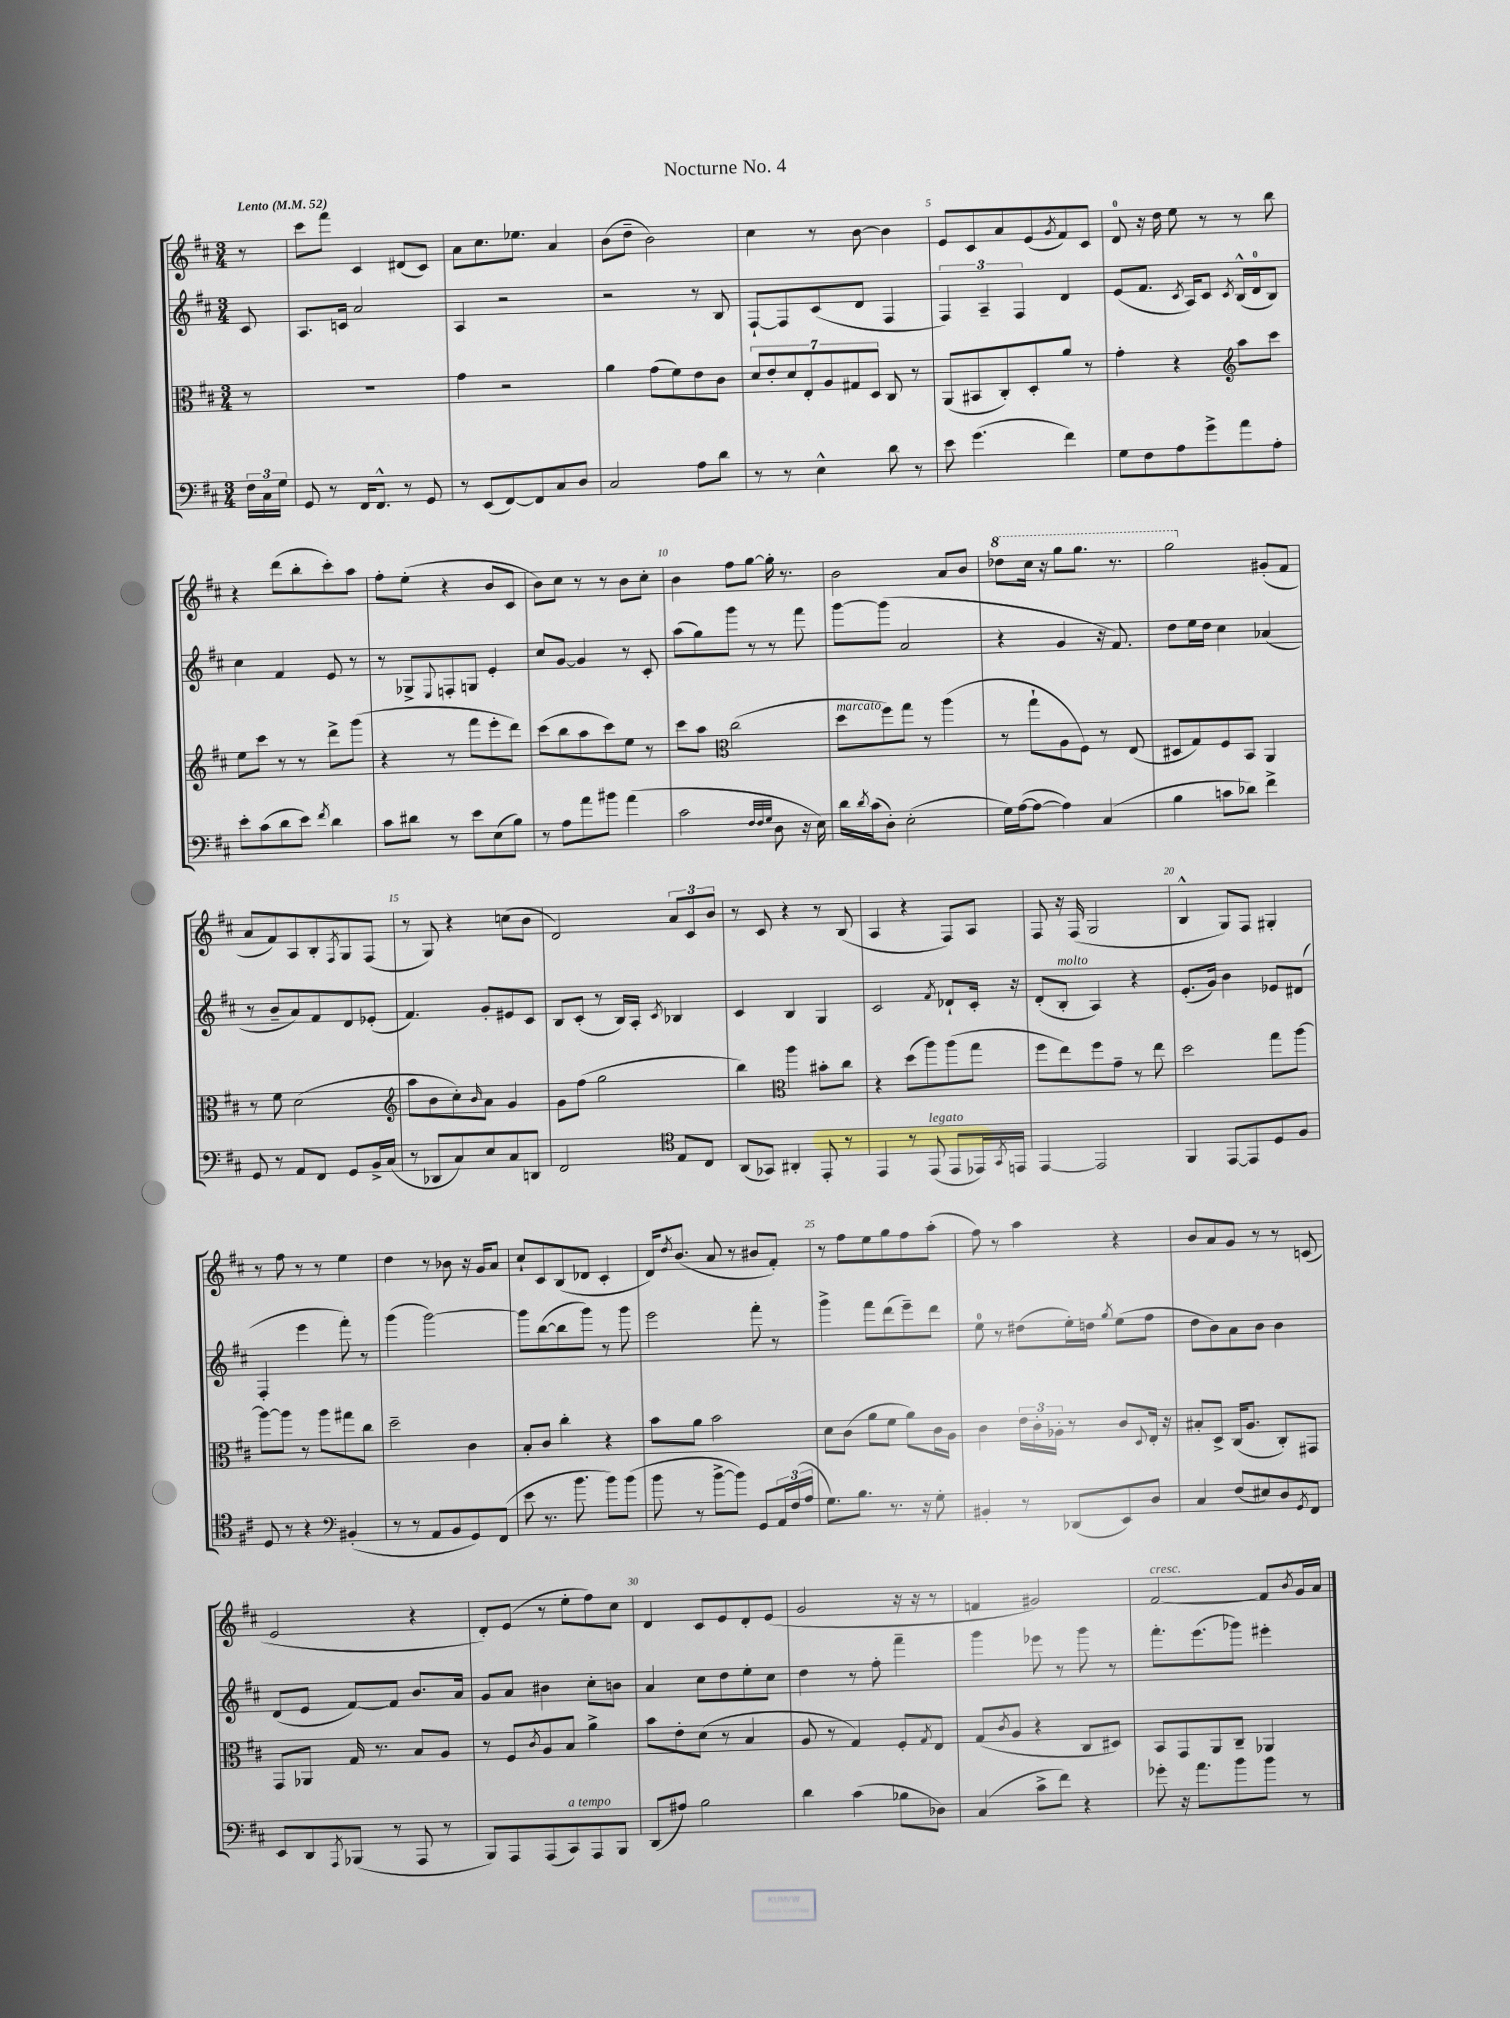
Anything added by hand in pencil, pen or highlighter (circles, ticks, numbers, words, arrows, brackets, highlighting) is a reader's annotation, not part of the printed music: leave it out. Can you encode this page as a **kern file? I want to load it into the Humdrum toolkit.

**kern	**kern	**kern	**kern
*part4	*part3	*part2	*part1
*staff4	*staff3	*staff2	*staff1
*clefF4	*clefC3	*clefG2	*clefG2
*k[f#c#]	*k[f#c#]	*k[f#c#]	*k[f#c#]
*M3/4	*M3/4	*M3/4	*M3/4
*MM52	*MM52	*MM52	*MM52
=	=	=	=
!	!	!	!LO:TX:a:B:t=Lento
24F#\LL	8r	8c#/	8r
24C#\	.	.	.
24G\JJ	.	.	.
=1	=1	=1	=1
8GG/	2.r	8.A/L	8ccc#\L
8r	.	.	8fff#\J
.	.	16cn/Jk	.
16FF#/KL	.	2a/	4c#/
8.FF#^^/J	.	.	.
8r	.	.	(8d#X/L
8GG/	.	.	8c#/J)
=2	=2	=2	=2
8r	4g\	4A/	8a\L
(8EE/L	.	.	8.cc#\
[8FF#/)	2r	2r	.
.	.	.	8.ee-X\J
8FF#/]	.	.	.
8C#/	.	.	4a/
8D/J	.	.	.
=3	=3	=3	=3
2C#/	4a\	2r	(8b\L
.	.	.	8dd~\J
.	(8g\L	.	2b\)
.	8f#\)	.	.
8A\L	8e\	8r	.
8d\J	8c#\J	8B/	.
=4	=4	=4	=4
8r	14d/L	[8F#`/L	4cc#\
.	14e'/	.	.
8r	.	8F#/]	.
.	14d/	.	.
.	14E'/	.	.
4E^^\	.	(8c#/	8r
.	14A/	.	.
.	14G#X/	.	.
.	.	8d/J	[8b\
.	14D/J	.	.
8d\	8C#/	4F#/	4b\]
8r	8r	.	.
=5	=5	=5	=5
8e\	(8AA/L	6F#/)	8e/L
(4.g\	8BB#X/	.	8c#/
.	.	6A~/	.
.	8C#'/)	.	8a/
.	.	6F#/	.
.	8D'/	.	(8e/
.	.	.	8qg/
4f#\)	8a/J	4d/	8f#/)
.	8r	.	8c#/J
=6	=6	=6	=6
8G\L	4g'\	(8e/L	8d/
8F#\	.	8.f#/J	16r
.	.	.	16dd\
8A\	4r	.	8ee\
.	.	8qc#/	.
.	.	16A/KL)	.
8g^\	.	8c#/J	8r
*	*clefG2	*	*
.	.	8qc#/	.
8a\	8aa\L	(16B^^/LL	8r
.	.	16d/J	.
8A'\J	8ccc#\J	8B/J)	8bb\
!!LO:LB:g=z
=7	=7	=7	=7
8e'\L	8ee\L	4cc#\	4r
(8c#\	8ccc#\J	.	.
8d\	8r	4f#/	(8ddd\L
8e\J)	8r	.	8bb'\
8qf#/	.	.	.
4d\	8ddd^\L	8e/	8ccc#'\)
.	(8ggg\J	8r	8aa\J
=8	=8	=8	=8
8c#\L	4r	8r	8ff#'\L
8d#X\J	.	8G-X^/L	(8ee'\J
.	.	8qqE/	.
8r	8r	8Fn'/	4r
8e\L	8fff#\L	8Gn/J	.
(8E\	8eee'\	4e'/	8b/L
8B\J)	8ddd\J)	.	8c#/J
=9	=9	=9	=9
8r	(8ccc#\L	8cc#/L	8b\L)
8A\L	8bb\	[8g/J	8cc#\J
8a\	8aa\	4g/]	8r
8b#X\J	8ccc#\)	.	8r
(4a\	8ee\J	8r	8b\L
.	8r	8c#'/	8cc#'\J
=10	=10	=10	=10
2c#\	8ccc#\L	(8aa\L	4b\
.	8aa\J	8gg\)	.
*	*clefC3	*	*
.	(2cc#\	8ggg\J	8ff#\L
.	.	8r	[8gg\J
32qqF#/LLL	.	.	.
32qqF#/	.	.	.
32qqG/JJJ	.	.	.
8D\	.	8r	16gg'\]
.	.	.	8.r
16r	.	8fff#\	.
16E\)	.	.	.
=11	=11	=11	=11
!	!LO:TX:a:i:t=marcato	!	!
16d\LL	8dd\L	[8ggg\L	2b\
8qd/	.	.	.
(16c#\J	.	.	.
8D'\J)	8ff#\)	(8ggg\J]	.
(2E'\	8gg\J	2a/	.
.	8r	.	.
.	(4aa\	.	8a/L
.	.	.	8b/J
=12	=12	=12	=12
*	*	*	*8va
16G\LL)	8r	4r	8ddd-X\L
([16A\J	.	.	.
8A\J_	8gg`\L	.	16ccc#\Jk
.	.	.	16r
4A\])	8A\	4g/	8ggg\L
.	8F#\J)	.	8.ggg\J
(4C#/	8r	16r	.
.	.	8.f#/)	8.r
.	(8E/	.	.
=13	=13	=13	=13
4B\	8D#X/L	8dd\L	2ggg\
.	8G/)	16ee\L	.
.	.	16dd\JJ	.
8cn\L	8F#/	4cc#\	.
8d-X\J)	8BB/J	.	.
*	*	*	*X8va
4f#^\	4AA/	(4a-X/	(8g#X'/L
.	.	.	8f#/J
!!LO:LB:g=z
=14	=14	=14	=14
8GG/	8r	8r	8a/L
8r	8f#\	8b~/L	8f#/)
8AA/L	(2d\	8a/)	8A/
8FF#/J	.	8f#/	8B'/
.	.	.	8qF#/
8GG/L	.	8d/	8G/
16BB^/L	.	(8e-X'/J	(8F#/J
(16C#/JJ	.	.	.
=15	=15	=15	=15
*	*clefG2	*	*
8r	8aa\L	4.f#/)	8r
8DD-X/L	8b\	.	8G/)
8C#/)	8cc#'\)	.	4r
.	16qqb/	.	.
8E/	8a\J	8g'/L	.
8C#/	4g/	8e#X/	(8ccn\L
8DDn/J	.	8c#/J	8b\J
=16	=16	=16	=16
2FF#/	8g\L	8B/L	2d/)
.	(8ff#\J	(8c#'/J	.
.	2gg\	8r	.
.	.	16B/LL)	.
.	.	16A'/JJ	.
*clefC4	*	*	*
.	.	8qc#/	.
8E/L	.	4B-X/	12a/L
.	.	.	12c#/
8C#/J	.	.	.
.	.	.	12b/J
=17	=17	=17	=17
(8AA/L	4bb\)	4c#/	8r
8GG-X/J)	.	.	8c#/
*	*clefC3	*	*
4AA#X'/	4aa\	4B/	4r
8EE'/	8b#X'\L	4G/	8r
8r	8cc#\J	.	(8B/
=18	=18	=18	=18
4EE/	4r	2c#/	4A/
8r	(8dd\L	.	4r
!LO:TX:a:i:t=legato	!	!	!
(8EE/	8aa\)	.	.
.	.	8qf#/	.
8EE/L	(8aa\	8d-X`/L	8F#/L)
16EE-X/L)	8gg\J	16c#'/Jk	8A/J
8qGG/	.	.	.
16EEn/JJ	.	16r	.
=19	=19	=19	=19
[4EE/	8ff#\L	(8d'/L	8F#/
!	!	!LO:TX:a:i:t=molto	!
.	8ee\)	8B'/J	16r
.	.	.	(16F#/
2EE/]	8ff#\	4A/)	2G/
.	8g~\J	.	.
.	8r	4r	.
.	8ee\	.	.
=20	=20	=20	=20
4FF#/	2dd\	(8.e'/L	4B^^/
.	.	16g/Jk)	.
[8EE/L	.	4b\	8G/L)
8EE/]	.	.	8F#/J
8D/	8gg\L	8e-X/L	4G#X'/
8F#/J	[8aa\J	(8d#X/J	.
!!LO:LB:g=z
=21	=21	=21	=21
8D/	8aa\L_	4F#'/	8r
8r	8aa\J]	.	8ff#\
4r	8r	4eee\	8r
.	8aa\L	.	8r
*clefF4	*	*	*
(4BB#X'/	8gg#X\	8fff#'\)	4ee\
.	8cc#\J	8r	.
=22	=22	=22	=22
8r	2dd~\	(4ggg\	4dd\
8r	.	.	.
8AA/L	.	[2ggg\)	8r
8BB/	.	.	8b-X\
8GG/)	4c#\	.	16r
.	.	.	16g/KL
(8FF#/J	.	.	8a/J
=23	=23	=23	=23
8e\	8B'/L	8ggg\L]	8cc#`/L
8.r	8c#/J	([8bb\	8c#/
.	4cc#'\	8bb\]	(8B/
8.b\	.	.	.
.	.	8ggg\J)	8d-X/J
8b\L)	4r	8r	4c#'/
(8b\J	.	8ggg\	.
=24	=24	=24	=24
8b\	8b\L	2eee\	16d/KL)
.	.	.	8qdd/
.	.	.	(8.b/J
8r	8a\J	.	.
[8b^\L	2b\	.	8a/
8b\J])	.	.	8r
8GG/L	.	8fff#'\	8b#X/L
24AA/L	.	8r	8f#'/J)
(24F#/	.	.	.
24A/JJ	.	.	.
=25	=25	=25	=25
8.G\L)	8d\L	4ggg^\	8r
.	(8c#\J	.	8ff#\L
8.B\J	.	.	.
.	8a\L	8fff#\L	8ee\
8.r	8f#\J	(8ddd\	8gg\
.	8a\L)	8eee~\)	8ff#\
16r	.	.	.
8G'\	16c#\L	8ddd\J	(8aa'\J
.	16A\JJ	.	.
=26	=26	=26	=26
4BB#X'/	4c#\	8ee\	8ff#\)
.	.	8r	8r
8r	24e\LL	(8dd#X\L	4aa\
.	24c#'\	.	.
.	24A-X'\JJ	.	.
(8DD-X/L	8r	16ee'\L)	.
.	.	16ddn\JJ	.
.	.	8qgg/	.
8EE/)	8c#/L	(8ee\L	4r
.	8qqD/	.	.
8D/J	16E'/Jk	8ff#\J	.
.	16r	.	.
=27	=27	=27	=27
4C#/	8B#X'/L	8dd\L	8b/L
.	8D^/J	8b\)	8a/
(8F#/L	(16C#/KL	8a\	8g/J
.	8.A/J	.	.
8E#X/)	.	8b\J	8r
8D/	8C#'/L)	4b\	8r
8qGG/	.	.	.
8FF#/J	8GG#X/J	.	(8cn/
!!LO:LB:g=z
=28	=28	=28	=28
8EE/L	8GG/L	(8d/L	2e/
8DD/	8AA-X/J	8e/J	.
8qAAA/	.	.	.
(8BBB-X/J	16G/	[8f#/L)	.
.	8.r	.	.
8r	.	8f#/J]	.
8AAA/	8B/L	8.b/L	4r
8r	8A/J	.	.
.	.	16a/Jk	.
=29	=29	=29	=29
8BBB/L)	8r	8g/L	8d'/L)
8AAA/	8F#/L	8a/J	(8e/J
.	8qc#/	.	.
(8AAA/	8A/	4b#X\	8r
!LO:TX:a:i:t=a tempo	!	!	!
8CC#/)	8B/J	.	8ee'\L
8AAA/	4a^\	8cc#'\L	8ff#\)
8BBB/J	.	8bn\J	8cc#\J
=30	=30	=30	=30
(8DD/L	8b\L	4a/	4d/
8A#X/J)	8e'\	.	.
2B\	(8d\J	8cc#\L	8c#/L
.	8r	8dd\	8e/
.	4B/	8ee'\	8d'/
.	.	8cc#\J	(8e/J
=31	=31	=31	=31
4d\	8A/	4dd\	2g/
.	8r	.	.
(4c#\	4G/)	8r	.
.	.	8ff#'\	.
8B-X\L	8F#'/L	4fff#~\	16r
.	.	.	16r
.	8qG/	.	.
8D-X\J)	8E/J	.	8r
=32	=32	=32	=32
(4C#/	(8G/L	4ggg\	4fn/
.	8qc#/	.	.
.	8A/J	.	.
8c#^\L	4r	8eee-X\	2g#X/)
8f#\J)	.	8r	.
4r	8C#/L	8ggg\	.
.	8D#X/J)	8r	.
=33	=33	=33	=33
!	!	!	!LO:TX:a:i:t=cresc.
8g-X'\	8BB/L	8.fff#'\L	[2f#/
16r	8GG/	.	.
8.a\L	.	(8.eee\	.
.	8AA/	.	.
8b\	8C#~/J	8ggg-X\J)	.
8b\J	4AA-X/	4eee#X'\	8f#/L]
.	.	.	8qb/
8r	.	.	16g/L
.	.	.	16a/JJ
==	==	==	==
*-	*-	*-	*-
